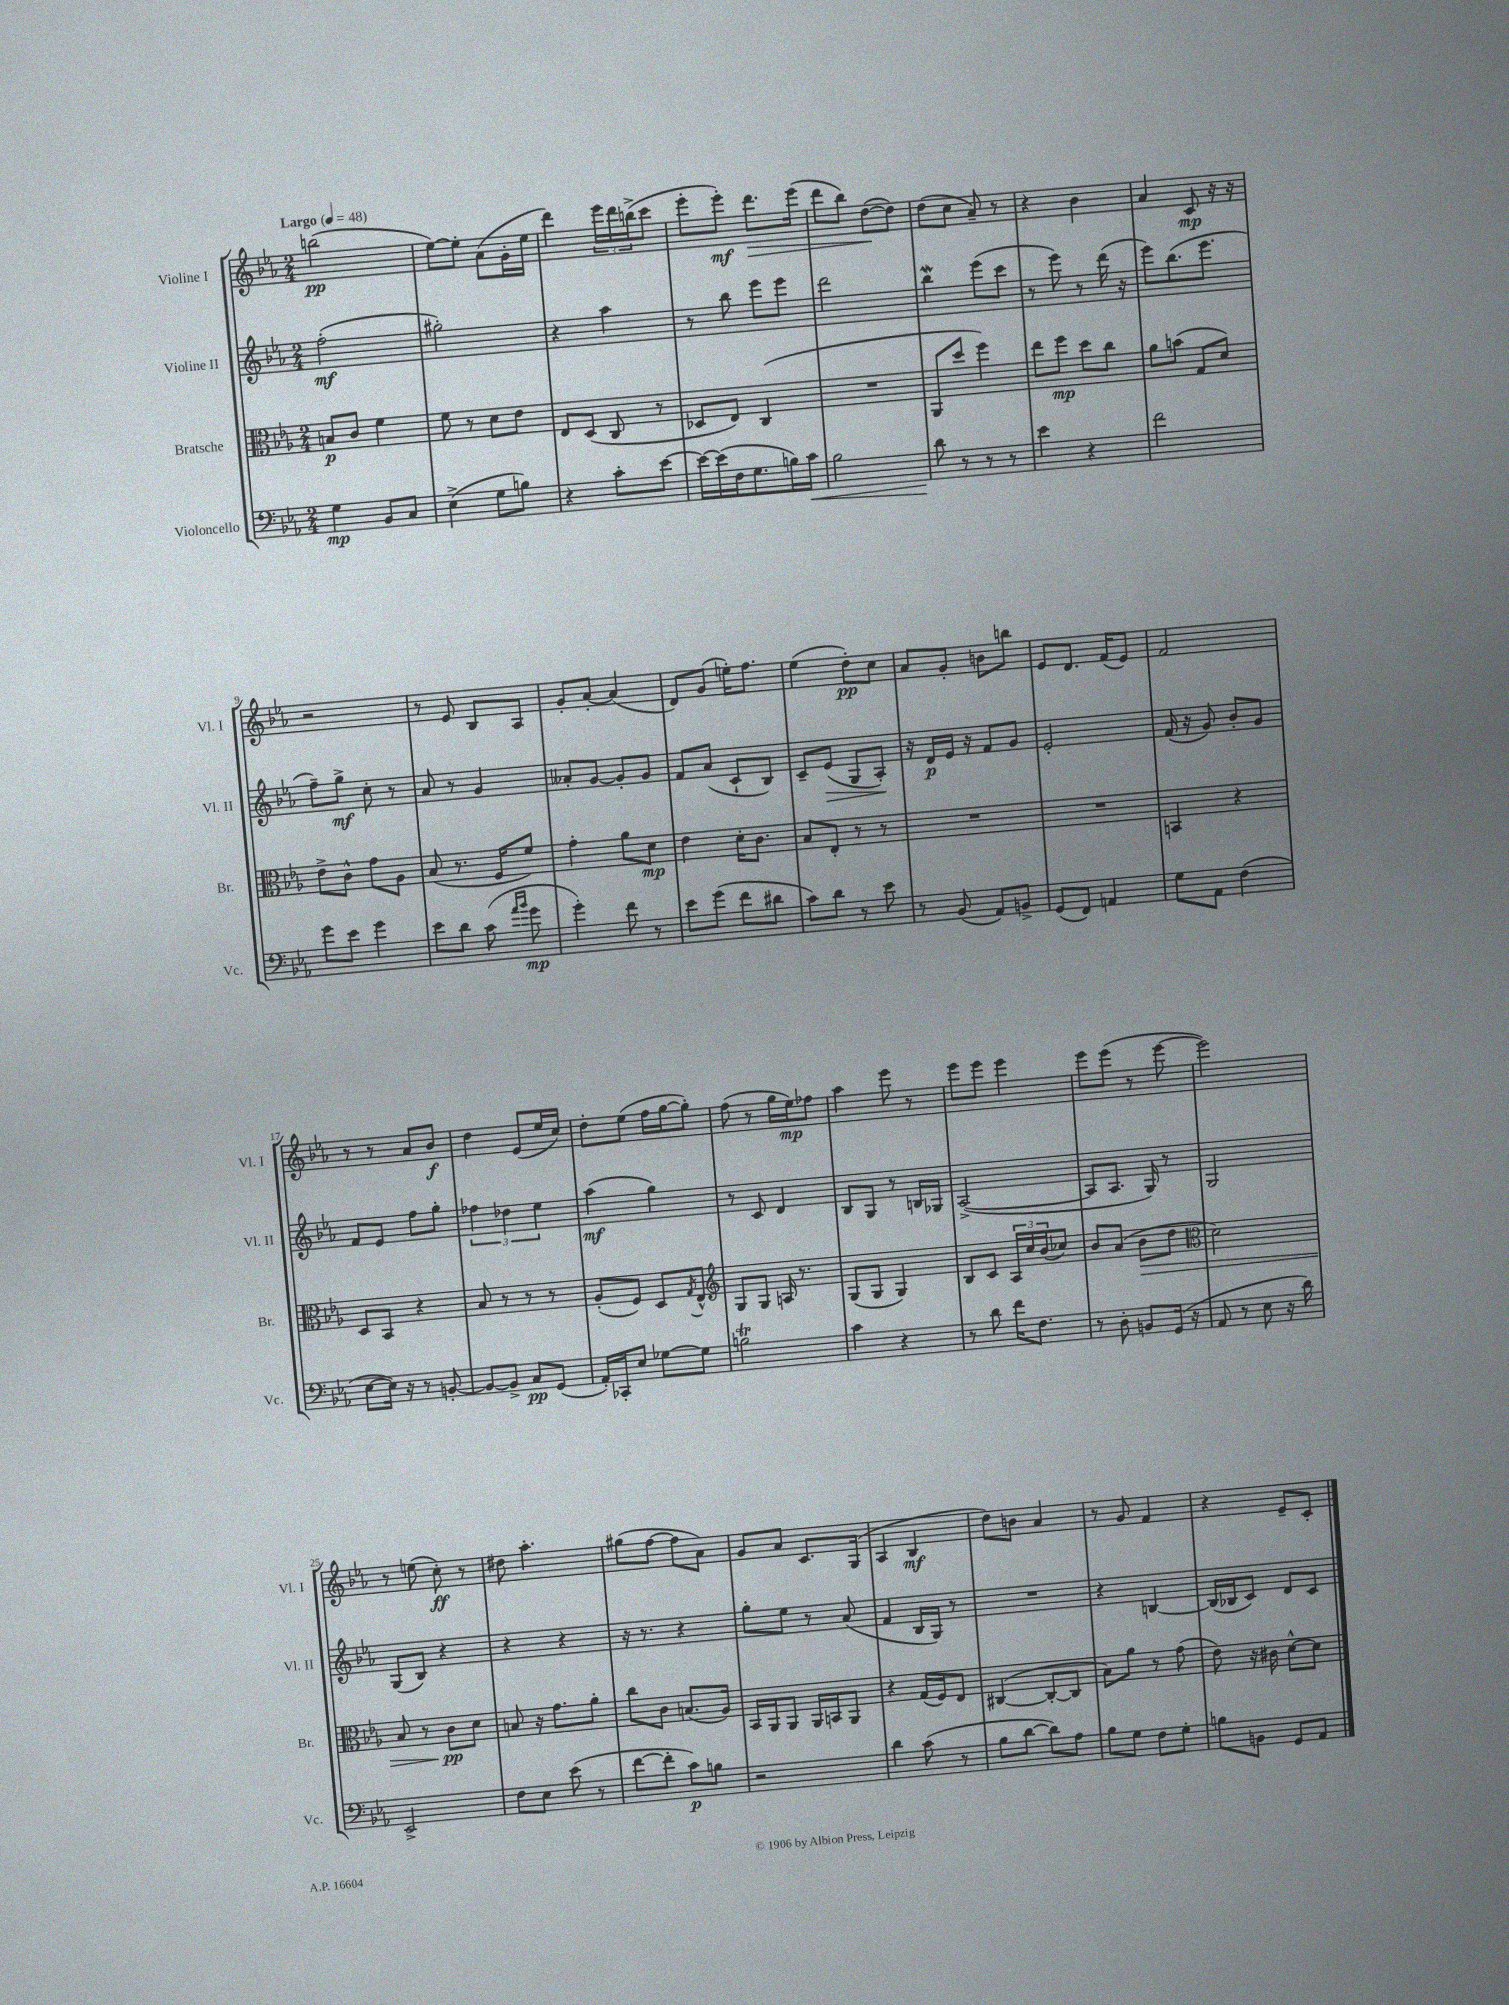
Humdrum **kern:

**kern	**kern	**kern	**kern
*staff4	*staff3	*staff2	*staff1
*clefF4	*clefC3	*clefG2	*clefG2
*k[b-e-a-]	*k[b-e-a-]	*k[b-e-a-]	*k[b-e-a-]
*M2/4	*M2/4	*M2/4	*M2/4
*MM48	*MM48	*MM48	*MM48
4G	8B	(2ff'	(2bb
.	8c	.	.
8BB-	4f	.	.
8C	.	.	.
=	=	=	=
(4E-^	8f	2gg#')	[8ee-)
.	8r	.	8ee-']
8G	8d	.	(8a-
8B)	8e-	.	16g'
.	.	.	16ee-
=	=	=	=
4r	8E-	4r	4ddd)
.	(8D	.	.
8c'	8C	4aa-	24eee-
.	.	.	24ddd
.	.	.	(24bb^
[8e-	8r	.	8ccc
=	=	=	=
16e-_	8D-	8r	8eee-'
(16e-]	.	.	.
16F	8E-)	8bb-	8eee-')
8.G	.	.	.
.	(4C	8eee-	8.ddd
16B)	.	8eee-	.
16c	.	.	(16eee-
=	=	=	=
2B-	2r	2ddd	8ddd
.	.	.	8bb-)
.	.	.	([8dd
.	.	.	8dd])
=	=	=	=
8d	8AA-	4bb-	(8dd
8r	8dd	.	8cc
8r	4ff)	(8eee-	8a-~)
8r	.	8ccc	8r
=	=	=	=
4e-	8ee-	8r	4r
.	8ff	8eee-)	.
4r	8dd	8r	4b-
.	8cc	(16ddd	.
.	.	16r	.
=	=	=	=
2f	8a-	8eee-)	4a-
.	(8b	(8.bb-	.
.	8G	.	8c
.	.	8.eee-	.
.	8d)	.	16r
.	.	.	16r
=	=	=	=
8g	8e-^	8ff~)	2r
8e-	8c^^	8gg^	.
4g	8g	8cc'	.
.	8A-	8r	.
=	=	=	=
8e-	(8B-	8a-	8r
8d	8.r	8r	8e-
(8c	.	4g	8B-
.	16F	.	.
16qqa-	.	.	.
16qqb-	.	.	.
8g	8f)	.	8A-
=	=	=	=
4g')	4g'	8a--'	8g'
.	.	[8g	[8a-'
8f	8a-	8g']	(4a-]
8r	8d	8g	.
=	=	=	=
8e-	4e-	8f	8d)
(8g	.	(8a-	(8g
8f	16d'	8c`	16ee')
.	8.c	.	8.ff
8d#	.	8B-)	.
=	=	=	=
8c)	8B-	8c~	(4ee-
8d	8E-'	(8e-	.
8r	8r	8G	8dd')
8e-	8r	8A-')	8cc
=	=	=	=
8r	2r	16r	8a-
.	.	16d	.
(8BB-	.	16e-	8g'
.	.	16r	.
8AA-)	.	8f	8b
8BB^	.	8g	8bb
=	=	=	=
(8GG	2r	2e-'	8e-
8FF)	.	.	8.d
4AA	.	.	.
.	.	.	(16f
.	.	.	8e-)
=	=	=	=
8G	4BB	(16f	2f
.	.	16r	.
8AA-	.	8g)	.
(4F	4r	8b-'	.
.	.	8g	.
=	=	=	=
[8E-	8D	8f	8r
16E-])	8BB-	8e-	8r
16r	.	.	.
8r	4r	8ff	8a-
[8BB'	.	8gg'	8b-
=	=	=	=
8BB_	8B-	6ff-	4dd
8BB^]	8r	.	.
.	.	6dd-	.
8C	8r	.	(8e-
.	.	6ee-	.
(8GG	8r	.	16ee-
.	.	.	16cc)
=	=	=	=
16AA-')	(8A-'	(4aa-	8dd'
16CC-'	.	.	.
8E-	8F)	.	(8ee-
[8G-	8D	4gg)	16ff
.	.	.	[16gg
.	8qG	.	.
8G-]	8E-^^	.	8gg'])
=	=	=	=
*	*clefG2	*	*
2B	8G	8r	(8ff
.	8G	8c	8r
.	16A	4d	16gg
.	8.r	.	16ee-)
.	.	.	8ff-
=	=	=	=
4c	(8G	8B-	4aa-
.	8G	8G	.
4r	4G)	8r	8eee-
.	.	16B	8r
.	.	16G-	.
=	=	=	=
8r	8B-	([2A-^	8eee-
8d	8c	.	8eee-
16f	24A-	.	4eee-
.	24cc	.	.
8.F	.	.	.
.	(24b-	.	.
.	8cc-)	.	.
=	=	=	=
8r	8b-	8A-]	8eee-
8D'	(8a-	8.A-	(8eee-
8BB	8b-	.	8r
.	.	16G)	.
(16GG	8dd	8r	[8eee-
16r	.	.	.
=	=	=	=
*	*clefC3	*	*
8AA-	2d)	2G	2eee-])
8r	.	.	.
8E-	.	.	.
16r	.	.	.
16d)	.	.	.
=	=	=	=
2EE-^	8B-	(8G	8r
.	8r	8B-)	(8ee
.	8c	4r	8cc')
.	8d	.	8r
=	=	=	=
8F	8B	4r	8dd#
8E-	16r	.	4.aa-'
.	8.g	.	.
(8e-	.	4r	.
8r	8a-'	.	.
=	=	=	=
[8f	8cc	16r	(8gg#
.	.	8.r	.
8f']	8c	.	[8ff
8c)	(8.B	4r	8ff]
8B	.	.	8a-)
.	16A-)	.	.
=	=	=	=
2r	16BB-	8gg'	8g
.	16AA-	.	.
.	8AA-	8ee-	8a-
.	16AA-	8r	8.c
.	16BB	.	.
.	8AA-	(8a-	.
.	.	.	(16G
=	=	=	=
4d	4r	4f	4A-
(8c	(16G	16B-	4B-
.	16F)	16G)	.
8r	8E-	8r	.
=	=	=	=
8B-	([4C#	2r	8dd)
[8d	.	.	8b
8d])	8C#'_	.	4a-
8A-	8C#]	.	.
=	=	=	=
8B-	8B-)	4r	8r
8G	8a-	.	8g
8F	8r	[4B	4f
8G'	(8g	.	.
=	=	=	=
8B	8e-)	(16B]	4r
.	.	16B-	.
8BB	16r	8c)	.
.	16c#	.	.
8GG	[8d^^	8d	8e-~
8AA-	8d]	8c	8c'
==	==	==	==
*-	*-	*-	*-
